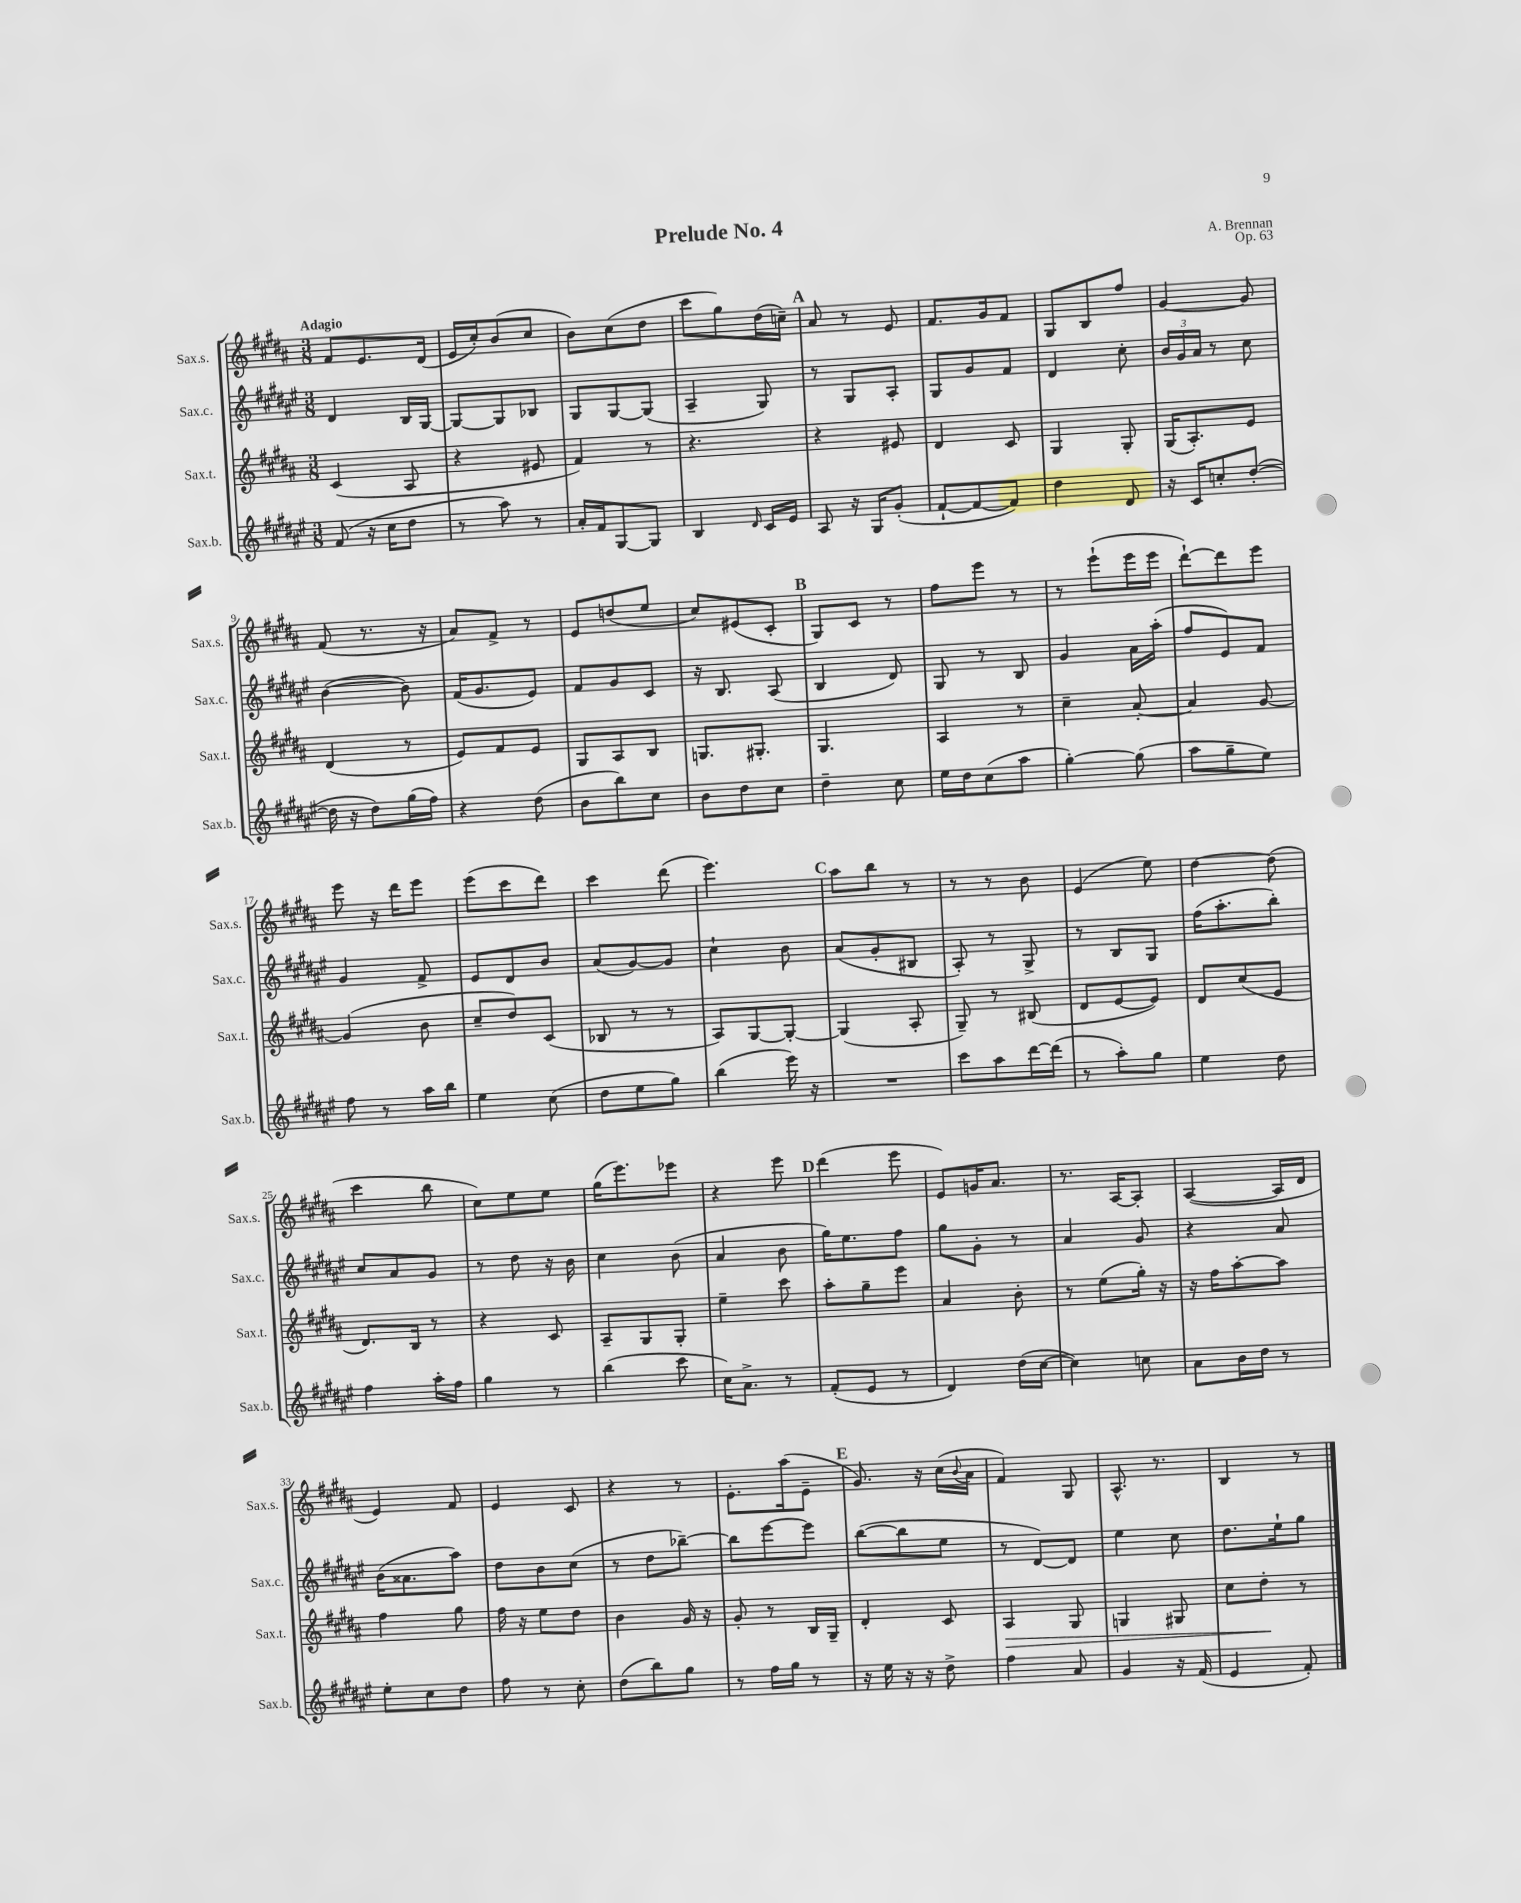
\header { title = "Prelude No. 4" composer = "A. Brennan" opus = "Op. 63" }
<<
\new StaffGroup <<
\new Staff = "s0" \with { instrumentName = "Sax.s." shortInstrumentName = "Sax.s." } {
    \clef treble \key b \major \numericTimeSignature \time 3/8 \tempo "Adagio"
    fis'8 e'8. dis'16( |
    e'16 cis''16-.) b'8( cis''8 |
    b'8) cis''8( dis''8 |
    cis'''8 gis''8) dis''16( c''16--) |
    \mark \markup { \bold "A" } ais'8 r8 e'8 |
    fis'8. gis'16 fis'8 |
    gis8 b8 fis''8 |
    gis'4~ gis'8 |
    fis'8( r8. r16 |
    ais'8) fis'8-> r8 |
    e'8 d''8( e''8 |
    cis''8) eis'8( cis'8-. |
    \mark \markup { \bold "B" } gis8) cis'8 r8 |
    fis''8 e'''8 r8 |
    r8 e'''8-!( e'''16 e'''16 |
    dis'''8~-!) dis'''8 e'''8 |
    e'''8 r16 dis'''16 e'''8 |
    e'''8( cis'''8 dis'''8) |
    cis'''4 dis'''8( |
    e'''4.) |
    \mark \markup { \bold "C" } ais''8 b''8 r8 |
    r8 r8 b'8 |
    e'4( e''8) |
    dis''4~ dis''8( |
    cis'''4 b''8 |
    cis''8) e''8 e''8 |
    gis''16( e'''8.) ees'''8 |
    r4 e'''8 |
    \mark \markup { \bold "D" } dis'''4( e'''8 |
    e'8) g'16 ais'8. |
    r8. ais16~ ais8-. |
    ais4~( ais16 dis'16 |
    e'4) fis'8 |
    e'4 cis'8 |
    r4 r8 |
    e'8.-. ais''16( e'8-- |
    \mark \markup { \bold "E" } gis'8.) r16 cis''16( \appoggiatura { b'8 } ais'16 |
    fis'4) gis8 |
    ais8.-^ r8. |
    b4 r8 \bar "|." |
}
\new Staff = "s1" \with { instrumentName = "Sax.c." shortInstrumentName = "Sax.c." } {
    \clef treble \key fis \major \numericTimeSignature \time 3/8
    dis'4 b16 gis16~ |
    gis8~ gis8 bes8 |
    gis8 gis8~ gis8( |
    ais4-- gis8) |
    \mark \markup { \bold "A" } r8 gis8 ais8-. |
    gis8 gis'8 fis'8 |
    dis'4 cis''8-. |
    \tuplet 3/2 { b'16 gis'16 ais'16 } r8 cis''8 |
    b'4~( b'8) |
    fis'16( gis'8. eis'8) |
    fis'8 gis'8 cis'8 |
    r16 b8. ais8( |
    \mark \markup { \bold "B" } b4 dis'8) |
    gis8 r8 b8 |
    gis'4 ais'16 ais''16-.( |
    fis''8 eis'8) fis'8 |
    gis'4 fis'8-> |
    eis'8 dis'8 b'8 |
    ais'8( gis'8~) gis'8 |
    cis''4-! b'8 |
    \mark \markup { \bold "C" } ais'8( gis'8-. bis8 |
    ais8-.) r8 gis8-> |
    r8 b8 gis8 |
    fis''16( ais''8.-. b''8-.) |
    cis''8 ais'8 gis'8 |
    r8 dis''8 r16 b'16 |
    cis''4 b'8( |
    ais'4 b'8 |
    \mark \markup { \bold "D" } gis''16) eis''8. fis''8 |
    gis''8 gis'8-. r8 |
    ais'4 gis'8 |
    r4 ais'8 |
    b'16( aisis'8. ais''8) |
    dis''8 b'8 cis''8( |
    r8 dis''8 bes''8~--) |
    bes''8 eis'''8~ eis'''8 |
    \mark \markup { \bold "E" } b''8~( b''8 eis''8 |
    r8 dis'8~) dis'8 |
    eis''4 cis''8 |
    dis''8. eis''16-! gis''8 \bar "|." |
}
\new Staff = "s2" \with { instrumentName = "Sax.t." shortInstrumentName = "Sax.t." } {
    \clef treble \key b \major \numericTimeSignature \time 3/8
    cis'4( ais8 |
    r4 eis'8 |
    fis'4) r8 |
    r4. |
    \mark \markup { \bold "A" } r4 eis'8 |
    dis'4 cis'8 |
    gis4 gis8-. |
    gis16( ais8.-.) e'8 |
    dis'4( r8 |
    e'8) fis'8 e'8 |
    gis8 ais8 b8 |
    g8. gis8.-. |
    \mark \markup { \bold "B" } gis4. |
    ais4 r8 |
    cis''4-- ais'8~-. |
    ais'4 gis'8~ |
    gis'4( b'8 |
    cis''8-- dis''8) cis'8( |
    bes8 r8 r8 |
    ais8) gis8~ gis8~-. |
    \mark \markup { \bold "C" } gis4( ais8-. |
    gis8--) r8 bis8( |
    dis'8 e'8~ e'8) |
    dis'8 cis''8( e'8 |
    dis'8.) b16 r8 |
    r4 cis'8 |
    ais8-- gis8 gis8-. |
    e''4-- cis'''8 |
    \mark \markup { \bold "D" } ais''8-. gis''8-- e'''8 |
    ais'4 b'8-. |
    r8 e''8( gis''16-.) r16 |
    r16 fis''16 ais''8~-. ais''8 |
    fis''4 gis''8 |
    fis''16 r16 e''8 dis''8 |
    b'4 gis'16 r16 |
    gis'8-. r8 b16 gis16-- |
    \mark \markup { \bold "E" } dis'4-. cis'8 |
    ais4\> gis8 |
    g4 gis8 |
    cis''8 dis''8-.\! r8 \bar "|." |
}
\new Staff = "s3" \with { instrumentName = "Sax.b." shortInstrumentName = "Sax.b." } {
    \clef treble \key fis \major \numericTimeSignature \time 3/8
    fis'8( r16 cis''16 dis''8 |
    r8 ais''8) r8 |
    ais'16-. fis'16 gis8~ gis8 |
    b4 \grace { dis'16 } cis'16 eis'16 |
    \mark \markup { \bold "A" } ais8 r16 gis16 gis'8-.( |
    fis'8~-! fis'8~ fis'8) |
    dis''4 dis'8 |
    r16 cis'16 c''8-. dis''8~-.( |
    dis''16 r16 dis''8) gis''16( fis''16) |
    r4 dis''8( |
    b'8 b''8) cis''8 |
    b'8 dis''8 cis''8 |
    \mark \markup { \bold "B" } dis''4-- cis''8 |
    eis''16 dis''16 cis''8( ais''8 |
    gis''4~-.) gis''8( |
    ais''8 gis''8-- eis''8) |
    fis''8 r8 ais''16 b''16 |
    eis''4 cis''8( |
    dis''8 eis''8 gis''8) |
    b''4( eis'''16) r16 |
    \mark \markup { \bold "C" } R4. |
    cis'''8 ais''8 dis'''16~ dis'''16( |
    r8 ais''8-.) gis''8 |
    eis''4 dis''8 |
    fis''4 ais''16-. fis''16 |
    gis''4 r8 |
    b''4( cis'''8 |
    cis''16) ais'8.-> r8 |
    \mark \markup { \bold "D" } fis'8-.( eis'8 r8 |
    dis'4) dis''16( cis''16~ |
    cis''4) c''8 |
    ais'8 b'16 dis''16 r8 |
    eis''8-. cis''8 dis''8 |
    fis''8 r8 cis''8-. |
    dis''8( b''8) gis''8 |
    r8 fis''16 gis''16 r8 |
    \mark \markup { \bold "E" } r16 eis''16 r16 r16 dis''8-> |
    fis''4 ais'8 |
    gis'4 r16 fis'16( |
    eis'4 fis'8-.) \bar "|." |
}
>>
>>
